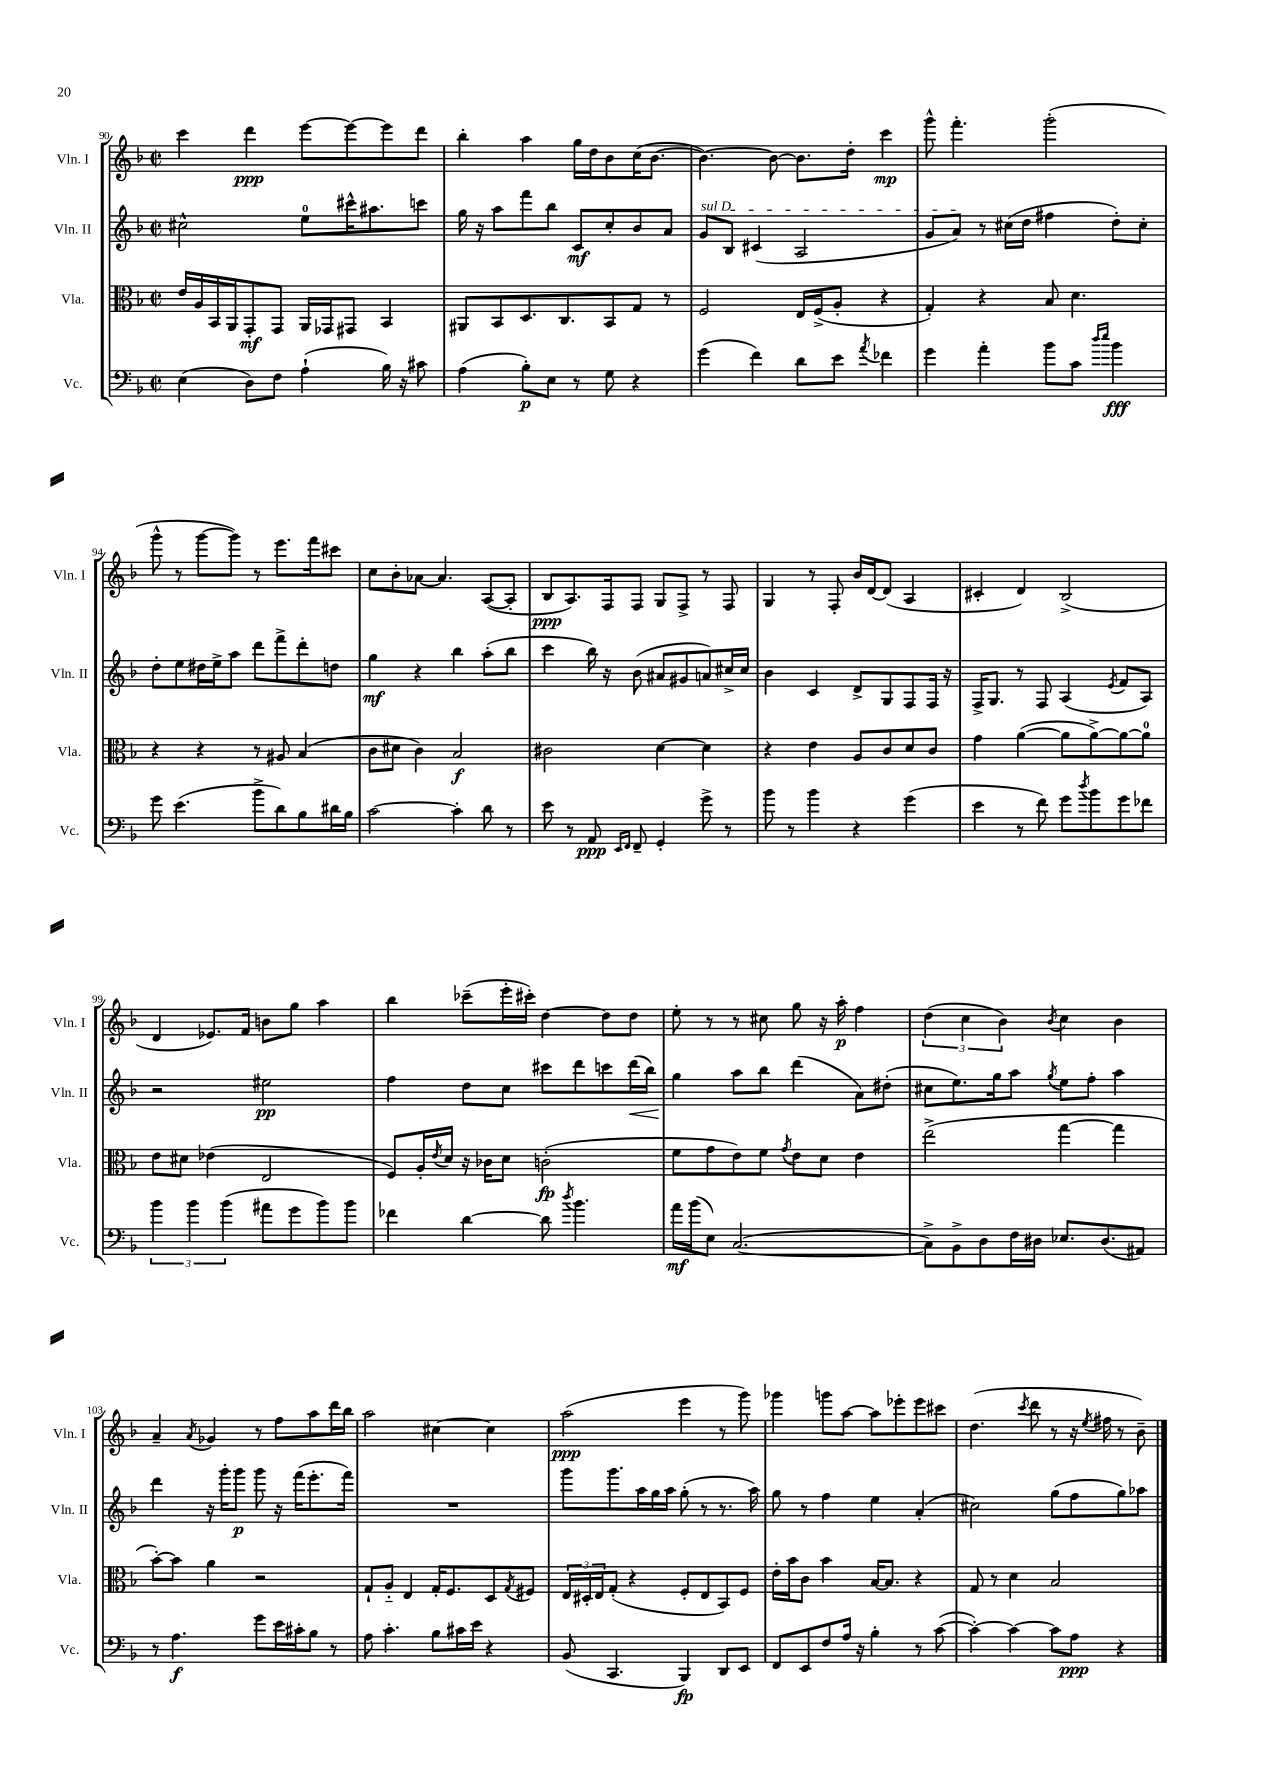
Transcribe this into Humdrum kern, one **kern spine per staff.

**kern	**kern	**kern	**kern
*staff4	*staff3	*staff2	*staff1
*clefF4	*clefC3	*clefG2	*clefG2
*k[b-]	*k[b-]	*k[b-]	*k[b-]
*M2/2	*M2/2	*M2/2	*M2/2
*met(c|)	*met(c|)	*met(c|)	*met(c|)
(4E\	16e/LL	2cc#^^\	4ccc\
.	16A/	.	.
.	16BB-/	.	.
.	16AA/J	.	.
8D\L)	8GG'/	.	4ddd\
8F\J	8GG/J	.	.
(4A`\	16AA/LL	8ee\L	[8eee\L
.	16GG-/J	.	.
.	8GG#/J	16ccc#^^\K	8eee\_
.	.	8.aa#\	.
16B-\)	4BB-/	.	8eee\]
16r	.	.	.
8c#\	.	8ccc\J	8ddd\J
=	=	=	=
(4A\	8AA#/L	16gg\	4bb-'\
.	.	16r	.
.	8BB-/	8aa\L	.
8B-'\L)	8.D/	8fff\	4aa\
8E\J	.	8bb-\J	.
.	8.C/	.	.
8r	.	8c/L	16gg\LL
.	.	.	16dd\J
8G\	8BB-/	8cc'/	8b-\
4r	8G/J	8b-/	(16cc\K
.	.	.	[8.b-\J
.	8r	8a/J	.
=	=	=	=
(4g\	2F/	8g/L	4.b-\_)
.	.	8B-/J	.
4f\)	.	(4c#/	.
.	.	.	8b-\_
8d\L	16E/LL	2A/	8.b-\]L
.	(16F^/J	.	.
8e\J	8A'/J	.	.
.	.	.	16dd'\Jk
8qa/	.	.	.
4f-\	4r	.	4ccc\
=	=	=	=
4g\	4G'/)	8g/L	8ggg^^\
.	.	8a/J)	4.fff'\
4a'\	4r	8r	.
.	.	(16cc#\LL	.
.	.	16dd\JJ	.
8b-\L	8B-/	4ff#\	(2ggg'\
8c\J	4.d\	.	.
16qqdd/LL	.	.	.
16qqee/JJ	.	.	.
4b-\	.	8dd'\L)	.
.	.	8cc#'\J	.
=	=	=	=
8g\	4r	8dd'\L	8ggg^^\
(4.e\	.	8ee\	8r
.	4r	16dd#\L	[8ggg\L
.	.	16ee^\J	.
.	.	8aa\J	8ggg\]J)
8b-^\L	8r	8ddd\L	8r
8d\)	8A#/	8fff^\	8.eee\L
8B-\	(4B-/	8ddd'\	.
.	.	.	16fff\k
16d#\L	.	8dd\J	8ccc#\J
16B-\JJ	.	.	.
=	=	=	=
[2c\	8c\L	4gg\	8cc\L
.	8d#\J	.	8b-'\
.	4c\)	4r	[8a-\J
.	.	.	4.a-/]
4c'\]	2B-/	4bb-\	.
8d\	.	(8aa'\L	([8A/L
8r	.	8bb-\J	8A'/]J
=	=	=	=
8e\	2c#\	4ccc\	8B-/L
8r	.	.	8.A/)
8AA/	.	16bb-\)	.
.	.	16r	16F/k
16qqEE/LL	.	.	.
16qqFF/JJ	.	.	.
8FF~/	.	(8b-\	8F/J
4GG'/	[4d\	8a#/L	8G/L
.	.	8g#/	8F^/J
8g^\	4d\]	8a/)	8r
8r	.	16cc#^/L	8F/
.	.	16cc#/JJ	.
=	=	=	=
8b-\	4r	4b-\	4G/
8r	.	.	.
4b-\	4e\	4c/	8r
.	.	.	8F'/
4r	8A/L	8d^/L	16b-/LL
.	.	.	[16d/J
.	8c/	8G/	(8d/]J
(4g\	8d/	8F/	4A/
.	8c/J	16F/Jk	.
.	.	16r	.
=	=	=	=
4e\	4g\	16F^/LK	4c#'/
.	.	8.G/J	.
8r	([4a\	8r	4d/)
8f\)	.	8F/	.
8g\L	8a\]L	(4A/	(2B-^/
8qdd/	.	.	.
8b-\	[8a^\)	.	.
.	.	8qe/	.
8g\	8a\_	8f/L	.
8f-\J	8a\]J	8A/J)	.
=	=	=	=
6b-\	8e\L	2r	4d/
.	8d#\J	.	.
6b-\	.	.	.
.	(4e-\	.	8.e-/L)
(6b-\	.	.	.
.	.	.	16f/Jk
8a#\L	2E/	2ee#\	8b\L
8g\	.	.	8gg\J
8b-\)	.	.	4aa\
8b-\J	.	.	.
=	=	=	=
4f-\	8F/L)	4ff\	4bb-\
.	16A'/L	.	.
.	8qe/	.	.
.	16d/JJ	.	.
[4d\	16r	8dd\L	(8ccc-~\L
.	16c-\LK	.	.
.	8d\J	8cc\J	16eee'\L
.	.	.	16ccc#'\JJ)
8d\]	(2c'\	8ccc#\L	[4dd\
8qdd/	.	.	.
4.b-\	.	8ddd\	.
.	.	8ccc\	8dd\]L
.	.	(16ddd\L	8dd\J
.	.	16bb-\JJ)	.
=	=	=	=
16a\LL	8f\L	4gg\	8ee'\
(16b-\J	.	.	.
8E\J)	8g\	.	8r
([2.C/	8e\)	8aa\L	8r
.	8f\J	8bb-\J	8cc#\
.	8qg/	.	.
.	8e\L	(4ddd\	8gg\
.	8d\J	.	16r
.	.	.	16aa'\
.	4e\	8a\L)	4ff\
.	.	(8dd#'\J	.
=	=	=	=
8C^\]L)	(2ee^\	8cc#\L	(6dd\
8BB-^\	.	8.ee\)	.
.	.	.	6cc\
8D\	.	.	.
.	.	16gg\k	.
.	.	.	6b-\)
16F\L	.	8aa\J	.
16D#\JJ	.	.	.
.	.	8qgg/	8qb-/
8.E-/L	[4gg\	8ee\L	4cc\
.	.	8ff'\J	.
(8.D#/	.	.	.
.	4gg\]	4aa\	4b-\
8AA#/J)	.	.	.
=	=	=	=
8r	[8b-'\L)	4ddd\	4a~/
4.A\	8b-\]J	.	.
.	.	.	8qa/
.	4a\	16r	4g-/
.	.	16ggg'\LK	.
.	.	8ggg\J	.
8g\L	2r	8ggg\	8r
16e\L	.	16r	8ff\L
16c#'\J	.	(16fff\LK	.
8B-\J	.	8.eee'\	8aa\
8r	.	.	16ddd\L
.	.	16fff\Jk)	16bb-\JJ
=	=	=	=
8A\	8G`/L	1r	2aa\
4.c'\	8A'~/J	.	.
.	4E/	.	.
8B-\L	16G'/LK	.	[4cc#\
.	8.F/	.	.
16c#\L	.	.	.
16e\JJ	.	.	.
4r	8D/	.	4cc#\]
.	8qG/	.	.
.	8F#/J	.	.
=	=	=	=
(8BB-/	24E/LL	8ggg\L	(2aa\
.	24D#'/	.	.
.	24E/J	.	.
4.CC/	(8G'/J	8.ggg\	.
.	4r	.	.
.	.	16aa\L	.
.	.	16gg\	.
.	.	16aa\JJ	.
4BBB-/)	8F'/L	(8gg'\	4eee\
.	8E/	8r	.
8DD/L	8BB-/)	8.r	8r
8EE/J	8F/J	.	8ggg\)
.	.	16aa\)	.
=	=	=	=
8FF/L	16e'\LL	8gg\	4ggg-\
.	16b-\J	.	.
8EE/	8c\J	8r	.
8F/	4b-\	4ff\	8ggg\L
16A/Jk	.	.	[8aa\J
16r	.	.	.
4B-'\	[16B-/LK	4ee\	8aa\]L
.	8.B-/]J	.	.
.	.	.	8eee-'\
8r	4r	(4a'/	8eee-\
([8c\	.	.	8ccc#\J
=	=	=	=
4c'\_)	8G/	2cc#\)	(4.dd\
.	8r	.	.
4c\_	4d\	.	.
.	.	.	8qccc/
.	.	.	8ddd\
8c\]L	2B-/	(8gg\L	8r
8A\J	.	8ff\	16r
.	.	.	8qee/
.	.	.	16ff#\
4r	.	8gg\)	8r
.	.	8aa-\J	8b-~\)
==	==	==	==
*-	*-	*-	*-
